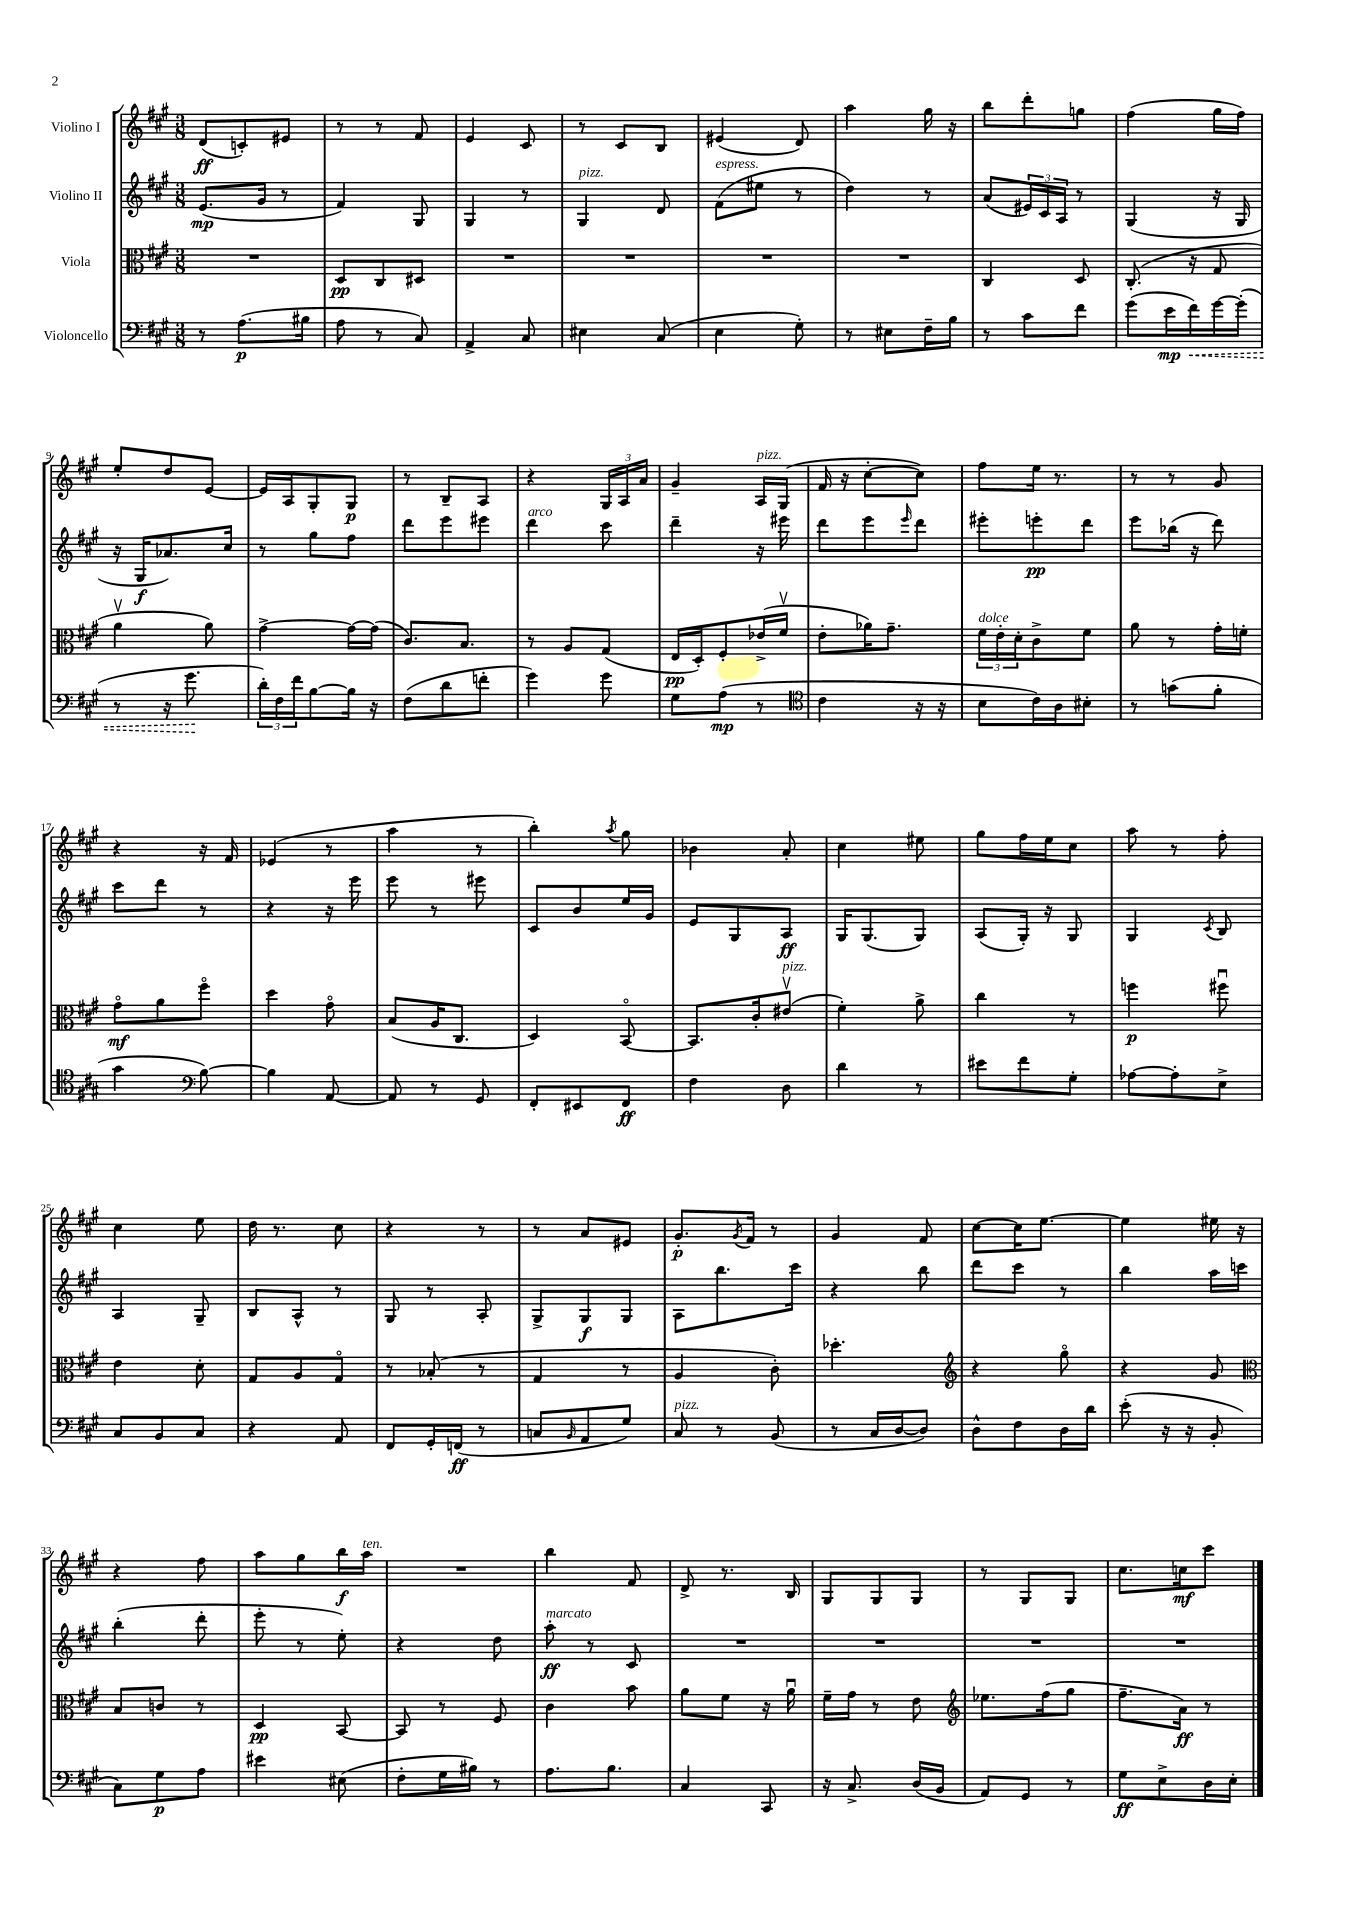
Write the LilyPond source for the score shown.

<<
\new StaffGroup <<
\new Staff = "s0" \with { instrumentName = "Violino I" } {
    \clef treble \key a \major \numericTimeSignature \time 3/8
    d'8\ff( c'8-.) eis'8 |
    r8 r8 fis'8 |
    e'4 cis'8 |
    r8 cis'8 b8 |
    eis'4( d'8) |
    a''4 gis''16 r16 |
    b''8 d'''8-. g''8 |
    fis''4( gis''16 fis''16) |
    e''8-. d''8 e'8~ |
    e'16 a16 gis8-. gis8\p |
    r8 b8-- a8 |
    r4 \tuplet 3/2 { gis16 a16 a'16 } |
    gis'4-- a16^\markup { \italic "pizz." } gis16( |
    fis'16 r16 cis''8~-. cis''8) |
    fis''8 e''16 r8. |
    r8 r8 gis'8 |
    r4 r16 fis'16 |
    ees'4( r8 |
    a''4 r8 |
    b''4-.) \acciaccatura { a''8 } gis''8 |
    bes'4 a'8-. |
    cis''4 eis''8 |
    gis''8 fis''16 e''16 cis''8 |
    a''8 r8 fis''8-. |
    cis''4 e''8 |
    d''16 r8. cis''8 |
    r4 r8 |
    r8 a'8 eis'8 |
    gis'8.-.\p \acciaccatura { gis'8 } fis'16 r8 |
    gis'4 fis'8 |
    cis''8~ cis''16 e''8.~ |
    e''4 eis''16 r16 |
    r4 fis''8 |
    a''8 gis''8 b''16\f a''16^\markup { \italic "ten." } |
    R4. |
    b''4 fis'8 |
    d'8-> r8. b16 |
    gis8 gis8 gis8 |
    r8 gis8 gis8 |
    cis''8. c''16\mf cis'''8 \bar "|." |
}
\new Staff = "s1" \with { instrumentName = "Violino II" } {
    \clef treble \key a \major \numericTimeSignature \time 3/8
    e'8.\mp( gis'16 r8 |
    fis'4) gis8 |
    gis4 r8 |
    gis4^\markup { \italic "pizz." } d'8 |
    fis'8^\markup { \italic "espress." }( eis''8 r8 |
    d''4) r8 |
    a'8( \tuplet 3/2 { eis'16) cis'16 a16 } r8 |
    gis4( r16 gis16 |
    r16 gis16\f aes'8.) cis''16 |
    r8 gis''8 fis''8 |
    d'''8 e'''8 eis'''8 |
    d'''4^\markup { \italic "arco" } cis'''8 |
    d'''4-- r16 eis'''16 |
    d'''8 e'''8 \grace { e'''16 } d'''8 |
    eis'''8-. e'''8-.\pp d'''8 |
    e'''8 bes''16( r16 d'''8) |
    cis'''8 d'''8 r8 |
    r4 r16 e'''16 |
    e'''8 r8 eis'''8 |
    cis'8 b'8 e''16 gis'16 |
    e'8 gis8 a8\ff |
    gis16 gis8.( gis8) |
    a8( gis16-.) r16 gis8 |
    gis4 \acciaccatura { cis'8 } b8 |
    a4 gis8-- |
    b8 a8-^ r8 |
    gis8 r8 a8-. |
    gis8-> gis8\f gis8 |
    a8 b''8. cis'''16 |
    r4 b''8 |
    d'''8 cis'''8 r8 |
    b''4 a''16 c'''16 |
    b''4-.( d'''8-. |
    e'''8-. r8 e''8-.) |
    r4 d''8 |
    a''8-.\ff^\markup { \italic "marcato" } r8 cis'8 |
    R4. |
    R4. |
    R4. |
    R4. \bar "|." |
}
\new Staff = "s2" \with { instrumentName = "Viola" } {
    \clef alto \key a \major \numericTimeSignature \time 3/8
    R4. |
    d8\pp cis8 dis8 |
    R4. |
    R4. |
    R4. |
    R4. |
    cis4 d8 |
    cis8.-.( r16 gis8 |
    a'4\upbow a'8) |
    gis'4~-> gis'16~ gis'16( |
    cis'8.) b8. |
    r8 a8 gis8( |
    e16\pp d16-.) fis8-. ees'16->( fis'16\upbow |
    e'8-. aes'16) gis'8.-- |
    \tuplet 3/2 { fis'16^\markup { \italic "dolce" } e'16-. d'16-. } cis'8-> fis'8 |
    a'8 r8 gis'16-. f'16-. |
    gis'8\flageolet\mf a'8 fis''8\flageolet |
    d''4 gis'8\flageolet |
    b8( a16 cis8. |
    d4) b,8~\flageolet |
    b,8. cis'16-. eis'8\upbow^\markup { \italic "pizz." }( |
    fis'4-.) a'8-> |
    cis''4 r8 |
    f''4\p fis''8\downbow |
    e'4 d'8-. |
    gis8 a8 gis8\flageolet |
    r8 bes8-.( r8 |
    gis4 r8 |
    a4 cis'8-.) |
    des''4.-. |
    \clef treble r4 gis''8\flageolet |
    r4 gis'8 |
    \clef alto b8 c'8 r8 |
    d4\pp b,8~ |
    b,8 r8 fis8 |
    cis'4 b'8 |
    a'8 fis'8 r16 a'16\downbow |
    fis'16-- gis'16 r8 e'8 |
    \clef treble ees''8. fis''16( gis''8 |
    fis''8.-- a'16\ff) r8 \bar "|." |
}
\new Staff = "s3" \with { instrumentName = "Violoncello" } {
    \clef bass \key a \major \numericTimeSignature \time 3/8
    r8 a8.\p( bis16 |
    a8 r8 cis8) |
    a,4-> cis8 |
    eis4 cis8( |
    e4 gis8-.) |
    r8 eis8 fis16-- b16 |
    r8 cis'8 fis'8 |
    gis'8( e'16\mp \once \override Hairpin.style = #'dashed-line fis'16\<) gis'16~ gis'16-.( |
    r8 r16 gis'8.\! |
    \tuplet 3/2 { d'16-.) fis16 fis'16 } b8~ b16 r16 |
    fis8( d'8 f'8-. |
    gis'4) gis'8 |
    gis8 a8\mp( r8 |
    \clef tenor cis'4 r16 r16 |
    b8 cis'16) a16 bis8-. |
    r8 g'8( fis'8-. |
    gis'4 \clef bass b8~) |
    b4 a,8~ |
    a,8 r8 gis,8 |
    fis,8-. eis,8 fis,8\ff |
    fis4 d8 |
    d'4 r8 |
    eis'8 fis'8 gis8-. |
    aes8~ aes8-. e8-> |
    cis8 b,8 cis8 |
    r4 a,8 |
    fis,8 gis,16-. f,16\ff( r8 |
    c8 \grace { b,16 } a,8 gis8) |
    cis8^\markup { \italic "pizz." } r8 b,8( |
    r8 cis16 d16~ d8) |
    d8-^ fis8 d16 d'16 |
    e'8-.( r16 r16 b,8-. |
    cis8) gis8\p a8 |
    eis'4 eis8( |
    fis8-. gis16 bis16) r8 |
    a8. b8. |
    cis4 cis,8 |
    r16 cis8.-> d16( b,16 |
    a,8) gis,8 r8 |
    gis8\ff e8-> d16 e16-. \bar "|." |
}
>>
>>
